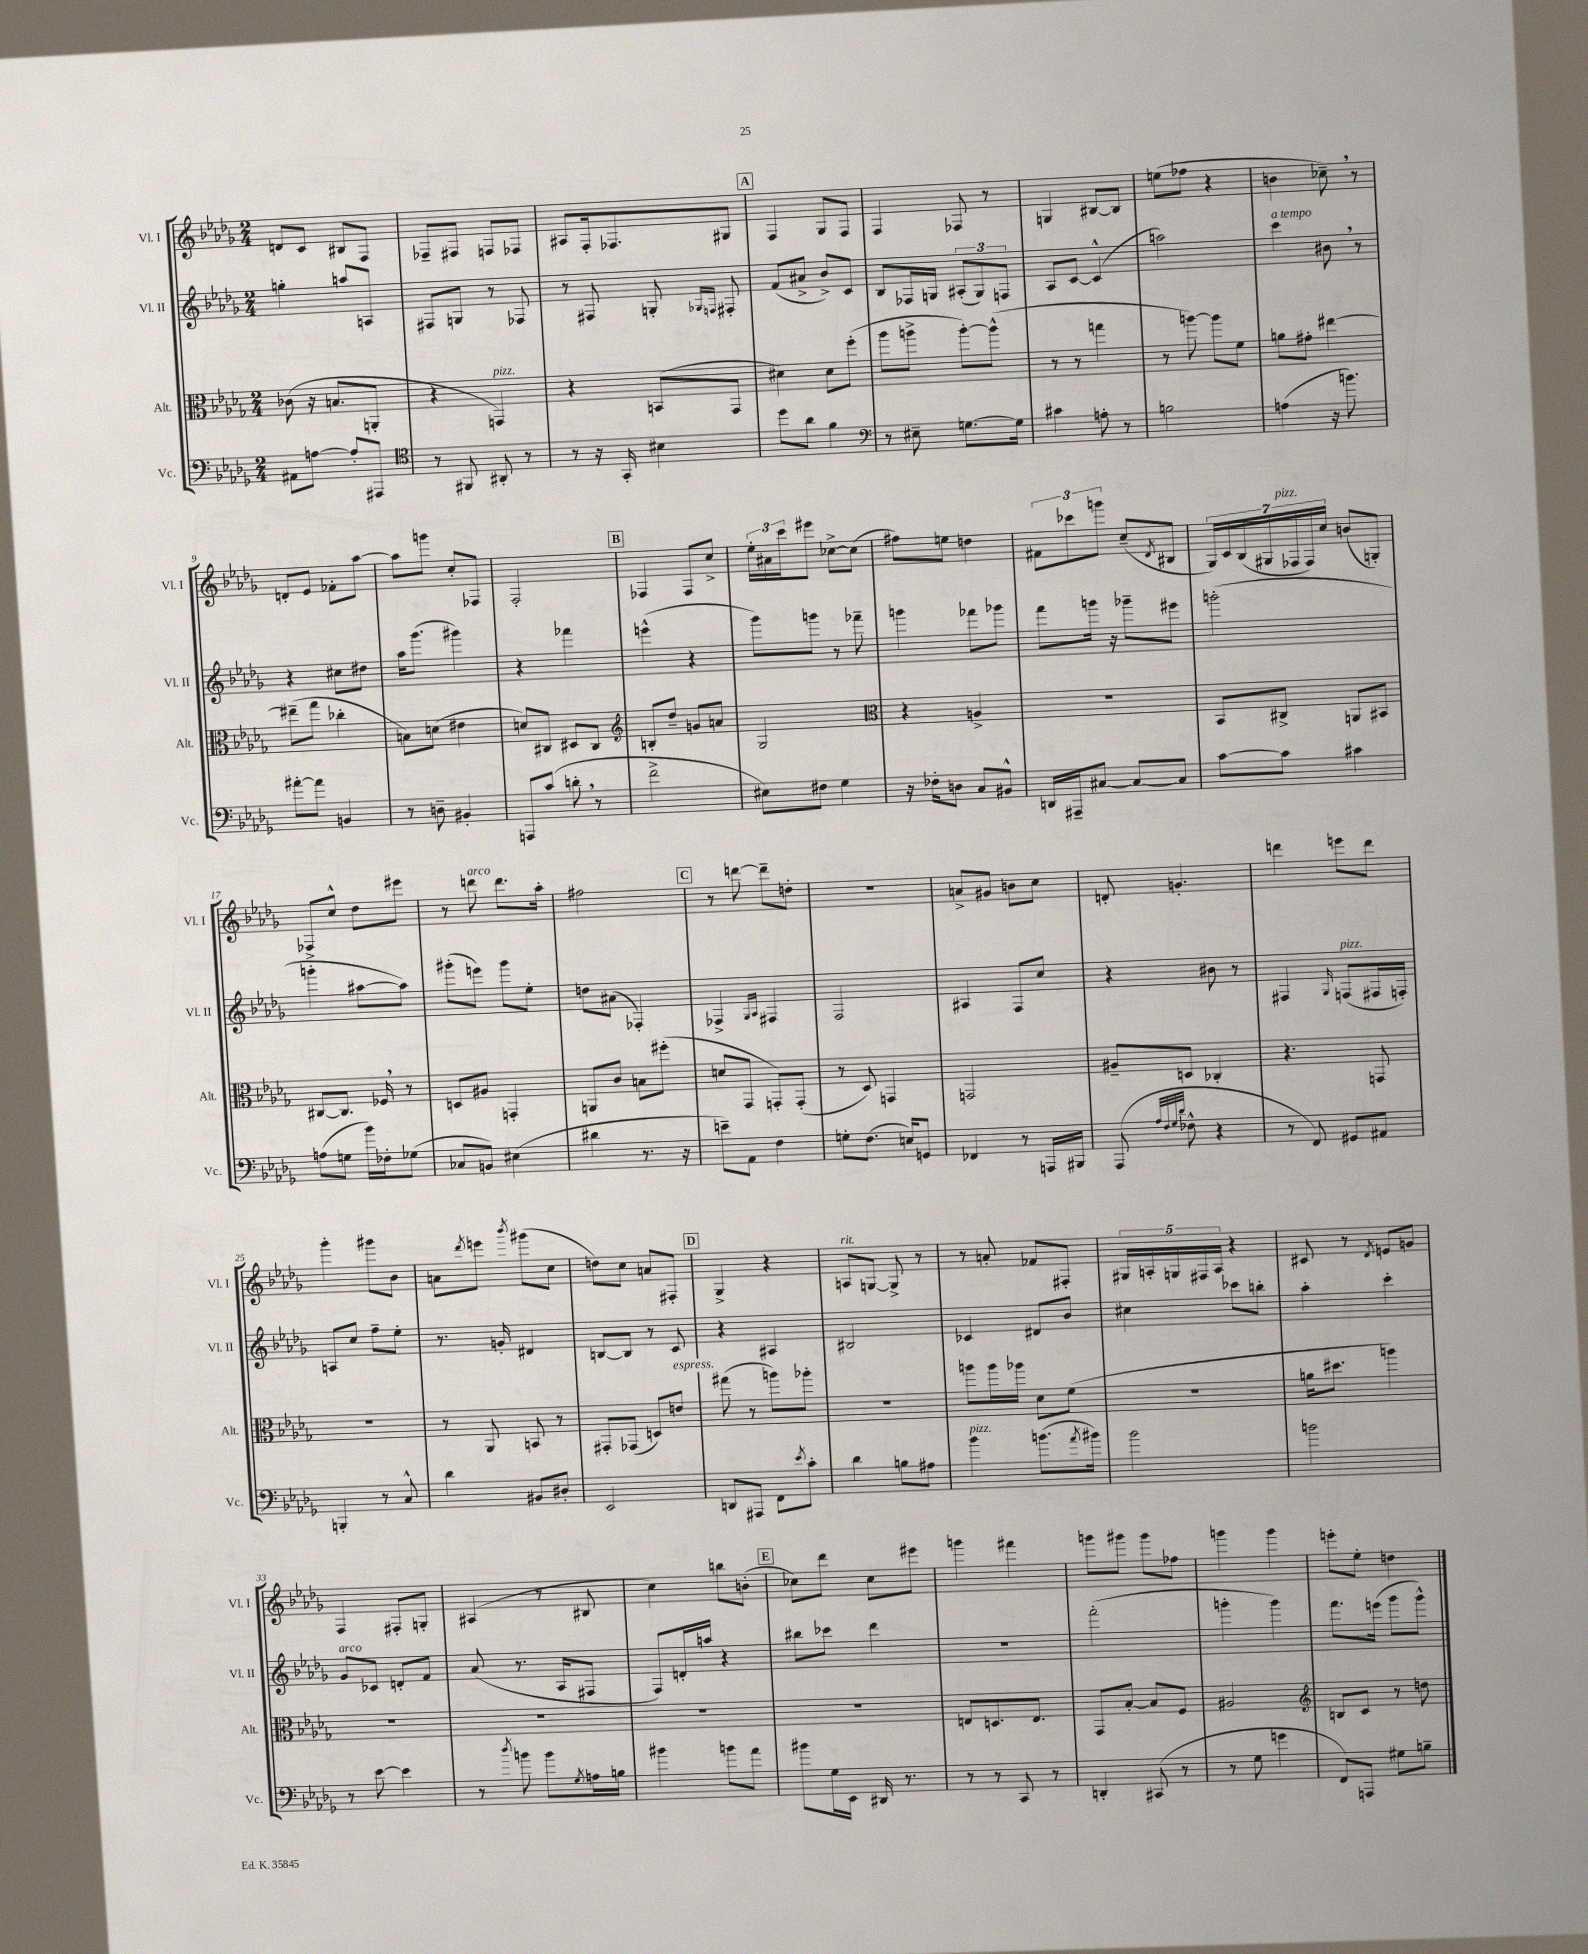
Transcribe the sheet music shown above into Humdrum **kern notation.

**kern	**kern	**kern	**kern
*staff4	*staff3	*staff2	*staff1
*clefF4	*clefC3	*clefG2	*clefG2
*k[b-e-a-d-g-]	*k[b-e-a-d-g-]	*k[b-e-a-d-g-]	*k[b-e-a-d-g-]
*M2/4	*M2/4	*M2/4	*M2/4
8AA#	(8c-	4gg'	8d
[8A	16r	.	8c
.	8.B	.	.
8A']	.	8aa	8B#
8AAA#	8AA'	8A	8F
=	=	=	=
*clefC4	*	*	*
8r	4r	8F#	8F-~
8FF#	.	8G	8F#
8AA#'	4GG)	8r	8F
8r	.	8F-	8F-
=	=	=	=
8r	4r	8r	8A#
16r	.	8F#	16F'
16GG-'	.	.	8.F-
4B#	(8BB	8G'	.
.	.	16qqG-	.
.	.	16qqF	.
.	8GG-	8F#'	8G#
=	=	=	=
8dd-	4d#)	(8f	4F
8a-	.	8a#^	.
4f	8d#	8b-^)	8G-
.	(8ff'	8c	8F
=	=	=	=
*clefF4	*	*	*
8r	8aa-	8B-	4F
8E#~	8aa^	16F-	.
.	.	16G	.
[8.G	[8aa')	(12A#'	8F-
.	.	12G)	.
.	(8aa^^]	.	8r
.	.	12F	.
16G]	.	.	.
=	=	=	=
4c#	8r	8A-	4G
.	8r	[8c	.
8A'	4gg	(4c^^]	[8B#
8r	.	.	8B#]
=	=	=	=
2B	8r	2aa)	(8ee
.	[8aa)	.	8ff-
.	8aa]	.	4r
.	8f	.	.
=	=	=	=
(4A	8a	4ccc	4b
.	8g#'	.	.
16r	[4ee#	8b#	8cc-~)
8.b)	.	.	.
.	.	8r	8r
=	=	=	=
[8a#'	(8ee#~]	4r	8d'
8a#]	8gg-	.	8e-
4BB	4cc-'	8cc#	8f-'
.	.	8dd#	[8aa-
=	=	=	=
8r	8B)	16aa-	8aa-]
.	.	(8.ggg-	.
8D~	(8d	.	8ggg
4BB#'	4e#	4ggg#)	8cc'
.	.	.	8F-
=	=	=	=
8AAA	8d)	4r	2F'
(8c	8C#	.	.
8d'	8D#	4fff-	.
8r	8C#	.	.
=	=	=	=
*	*clefG2	*	*
2f^	8B'	(4eee^^	4F-
.	8dd-~	.	.
.	8g	4r	8F-
.	8a	.	8cc^
=	=	=	=
8E#)	2G-	8ggg-)	24ee-'
.	.	.	24a#
.	.	.	24ccc
8F#	.	8ggg	8eee#
4G-	.	8r	[8cc-^
.	.	8fff-~	(8cc-]
=	=	=	=
*	*clefC3	*	*
16r	4r	4ggg	8ff#)
16F-'	.	.	.
8D	.	.	8ee
8C	4A^	8fff-	4dd
8BB#^^	.	8ggg-	.
=	=	=	=
16DD	2r	8fff	12f#
16AAA#~	.	.	.
.	.	.	12ccc-
[8C#	.	16ggg	.
.	.	.	12ggg
.	.	16r	.
8C#_	.	8ggg-~	(8cc~
.	.	.	8qd-
8C#]	.	8eee#	8B#
=	=	=	=
[8c	8BB-	(2ggg'	28G-)
.	.	.	28c
.	.	.	(28B-
.	.	.	28G#
8c]	8C#^	.	.
.	.	.	28F-
.	.	.	28F-)
.	.	.	28cc
4c#	8AA	.	(8b
.	8BB#	.	8G')
=	=	=	=
(8A	[8C#	4ggg'	8F-^
8G	8.C#]	.	8cc^^
16b-)	.	[8aa#	8dd-
16F-'	16F-	.	.
(8G-	8r	8aa#])	8eee#
=	=	=	=
8C-	8D	(8ggg#'	8r
8BB)	8A#	8eee)	8ddd
(4E#	4GG'	8ggg#	8.ddd
.	.	8ee-'	.
.	.	.	16aa-'
=	=	=	=
4d#	8AA	8dd	2ff#
.	8c	(8a#	.
8.r	8B	4F-')	.
.	(8ff#'	.	.
16r	.	.	.
=	=	=	=
8e~)	8d	4F-^	8r
8AA-	8GG-	.	[8ddd
.	.	16qqG-	.
.	.	16qqA-	.
4F	8GG')	4F#	8ddd~]
.	(8GG'	.	8dd'
=	=	=	=
8G'	8r	2F	2r
(8.F	8D-)	.	.
.	4GG	.	.
16E)	.	.	.
8GG	.	.	.
=	=	=	=
4FF-	2GG	4A#	8a^
.	.	.	8g#
8r	.	8F	8b
16AAA	.	8cc	8cc
16BBB#	.	.	.
=	=	=	=
(8AAA-	8A#~	4r	8d'
32qqA-	.	.	.
32qqF	.	.	.
32qqG-	.	.	.
32qqd-	.	.	.
8F-^^	8D	.	4.g'
4r	4C-'	8b#	.
.	.	8r	.
=	=	=	=
8r	4.r	4F#	4ddd
8FF)	.	.	.
.	.	16qqG-	.
8GG#	.	(8F	8eee
8AA#	8GG	16F#	8ddd
.	.	16F')	.
=	=	=	=
4BBB'	2r	8A	4ggg-'
.	.	8cc	.
8r	.	8ff~	8ggg#
8C^^	.	8ee-'	8b-
=	=	=	=
4d-	8r	8.r	8a
.	.	.	8qddd-
.	8AA-	.	8eee
.	.	16g'	.
.	.	.	8qbbb-
8BB#	8BB	4d#	(8ggg#
8D#'	8r	.	8cc
=	=	=	=
2EE-	8GG#'	[8B	8dd)
.	(8GG-	8B]	8cc
.	8D)	8r	8a
.	8e	8c	8F#'
=	=	=	=
8DD	(8gg#	4r	4G-^
8AAA#	8r	.	.
8FF	8aa)	4A#	4r
8qe-	.	.	.
8c'	8aa-'	.	.
=	=	=	=
4d-	2r	2B#	8A
.	.	.	[8G
8B	.	.	8G^]
8A#	.	.	8r
=	=	=	=
4b-	8aa	4c-	8r
.	16aa	.	8a'
.	16aa-	.	.
(8.b	8d-	8d#	8f-
.	(8f	8b-	8F#'
8qa-	.	.	.
16b#)	.	.	.
=	=	=	=
2b-	2r	4cc#	20G#
.	.	.	20A'
.	.	.	20G
.	.	.	20F#
.	.	.	20A
.	.	8ccc-	4r
.	.	8bb'	.
=	=	=	=
2b	16a	4aa-'	8c#
.	8.dd#	.	.
.	.	.	8r
.	.	.	8qd-
.	4aa)	4ccc'	8e
.	.	.	8g
=	=	=	=
8r	2r	8g-	4F
[8e-	.	8c-	.
4e-]	.	8d'	8F#'
.	.	8f	8G'
=	=	=	=
8r	2r	(8a-	(4A#
8qdd-	.	.	.
8b	.	8.r	.
8b	.	.	8r
.	.	16A-	.
8qG-	.	.	.
16A	.	8F#	8B#
16B	.	.	.
=	=	=	=
4b#	2r	8F)	4cc)
.	.	16d'	.
.	.	16aa	.
8b	.	4r	8bb
8a-	.	.	(8b'
=	=	=	=
8b#	2r	8bb#	8cc-)
16G-	.	8ccc-	8ddd-
16EE-	.	.	.
16DD#	.	4ddd-	8cc-
8.r	.	.	.
.	.	.	8eee#
=	=	=	=
8r	8E	2r	4ggg
8r	8.D	.	.
8CC	.	.	4fff#
.	8.E	.	.
8r	.	.	.
=	=	=	=
4DD'	8GG-	(2fff'	8ggg
.	[8B-'	.	8ggg#
(8CC#	8B-]	.	8ggg#
8r	8F	.	8ff-
=	=	=	=
8r	2A#	4ggg'	4ggg
8G-	.	.	.
4g	.	4ggg)	4ggg
=	=	=	=
*	*clefG2	*	*
8FF)	8B	8.fff	8eee'
8AAA	8c	.	8ee-'
.	.	(16eee	.
8G#	8r	8ggg-	4dd
8B~	8dd	8ggg-^^)	.
==	==	==	==
*-	*-	*-	*-
